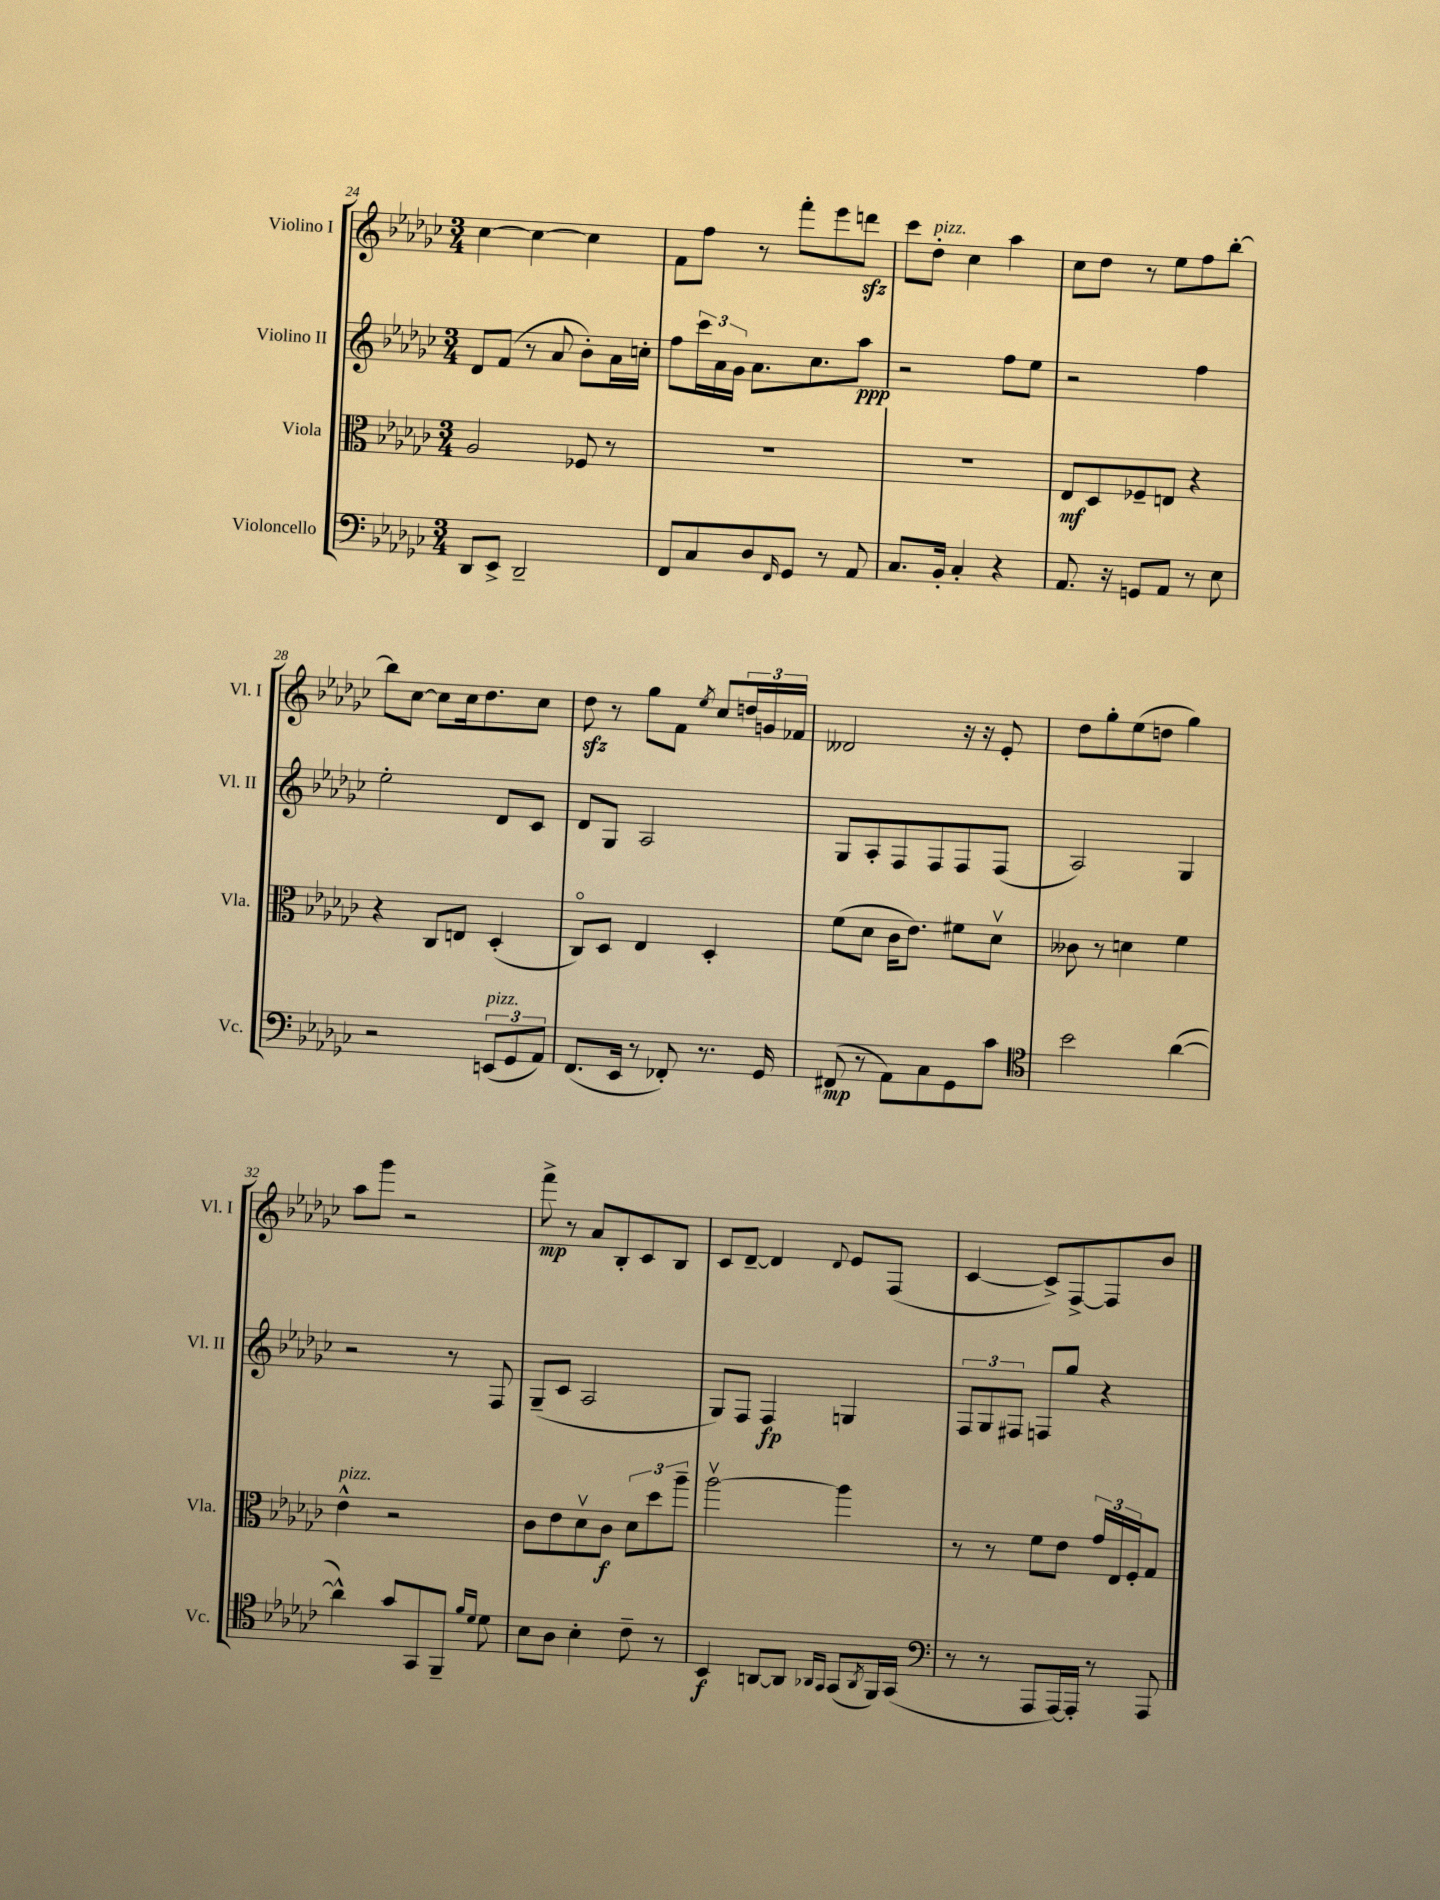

**kern	**kern	**kern	**kern
*staff4	*staff3	*staff2	*staff1
*clefF4	*clefC3	*clefG2	*clefG2
*k[b-e-a-d-g-c-]	*k[b-e-a-d-g-c-]	*k[b-e-a-d-g-c-]	*k[b-e-a-d-g-c-]
*M3/4	*M3/4	*M3/4	*M3/4
8DD-	2A-	8d-	[4cc-
8EE-^	.	(8f	.
2DD-~	.	8r	4cc-_
.	.	8a-	.
.	8F-	8b-')	4cc-]
.	8r	16a-	.
.	.	16cc'	.
=	=	=	=
8FF	2.r	8ff	8f
8C-	.	24ccc-	8ff
.	.	24a-	.
.	.	24g-	.
8D-	.	8.a-	8r
16qqFF	.	.	.
8GG-	.	.	8fff'
.	.	8.cc-	.
8r	.	.	8eee-
8AA-	.	8aa-	8ddd
=	=	=	=
8.C-	2.r	2r	8ccc-
.	.	.	8dd-'
16BB-'	.	.	.
4C-'	.	.	4cc-
4r	.	8ff	4aa-
.	.	8ee-	.
=	=	=	=
8.AA-	8E-	2r	8cc-
.	8D-	.	8dd-
16r	.	.	.
8GG	8F-~	.	8r
8AA-	8E	.	8ee-
8r	4r	4ff	8ff
8E-	.	.	[8bb-'
=	=	=	=
2r	4r	2ee-'	8bb-]
.	.	.	[8cc-
.	8C-	.	8cc-]
.	8E	.	16cc-
.	.	.	8.dd-
(12EE	(4D-'	8d-	.
12GG-	.	.	.
.	.	8c-	8cc-
12AA-)	.	.	.
=	=	=	=
(8.FF	8C-o)	8d-	8dd-
.	8D-	8G-	8r
16EE-	.	.	.
8r	4E-	2A-	8gg-
8FF-')	.	.	8f
.	.	.	8qee-
8.r	4D-'	.	8cc-
.	.	.	24dd
.	.	.	24g
16GG-	.	.	.
.	.	.	24f-
=	=	=	=
(8FF#	(8f	8G-	2d--
8r	8d-	8A-'	.
8AA-)	16c-	8F	.
.	8.e-)	.	.
8C-	.	8F	.
8GG-	8f#	8F	16r
.	.	.	16r
8c-	8d-v	(8F	8e-'
=	=	=	=
*clefC4	*	*	*
2b-	8c--	2A-)	8dd-
.	8r	.	8gg-'
.	4d	.	(8ee-
.	.	.	8dd
([4a-	4f	4G-	4gg-)
=	=	=	=
4a-^^])	4e-^^	2r	8aa-
.	.	.	8ggg-
8g-	2r	.	2r
8GG-	.	.	.
8FF~	.	8r	.
16qqf	.	.	.
16qqd-	.	.	.
8d-	.	8F	.
=	=	=	=
8B-	8c-	(8G-~	8fff^
8A-	8e-	8c-	8r
4B-'	8d-v	2A-	8a-
.	8c-	.	8B-'
8c-~	12d-	.	8c-
.	12dd-	.	.
8r	.	.	8B-
.	12aa-~	.	.
=	=	=	=
4BB-	[2aa-v	8G-)	8c-
.	.	8F	[8d-~
[8AA	.	4F	4d-]
8AA]	.	.	.
16qqAA-	.	.	.
16qqGG-	.	.	8qqd-
(8GG-	4aa-]	4G	8e-
8qAA-	.	.	.
16FF)	.	.	(8F
(16GG-	.	.	.
=	=	=	=
*clefF4	*	*	*
8r	8r	12F	[4c-
.	.	12G-	.
8r	8r	.	.
.	.	12F#	.
8AAA-	8f	8F	8c-^])
[16AAA-)	8e-	8gg-	[8F^
16AAA-']	.	.	.
8r	24g-	4r	8F]
.	24E-	.	.
.	24F'	.	.
8AAA-	8G-	.	8b-
==	==	==	==
*-	*-	*-	*-
